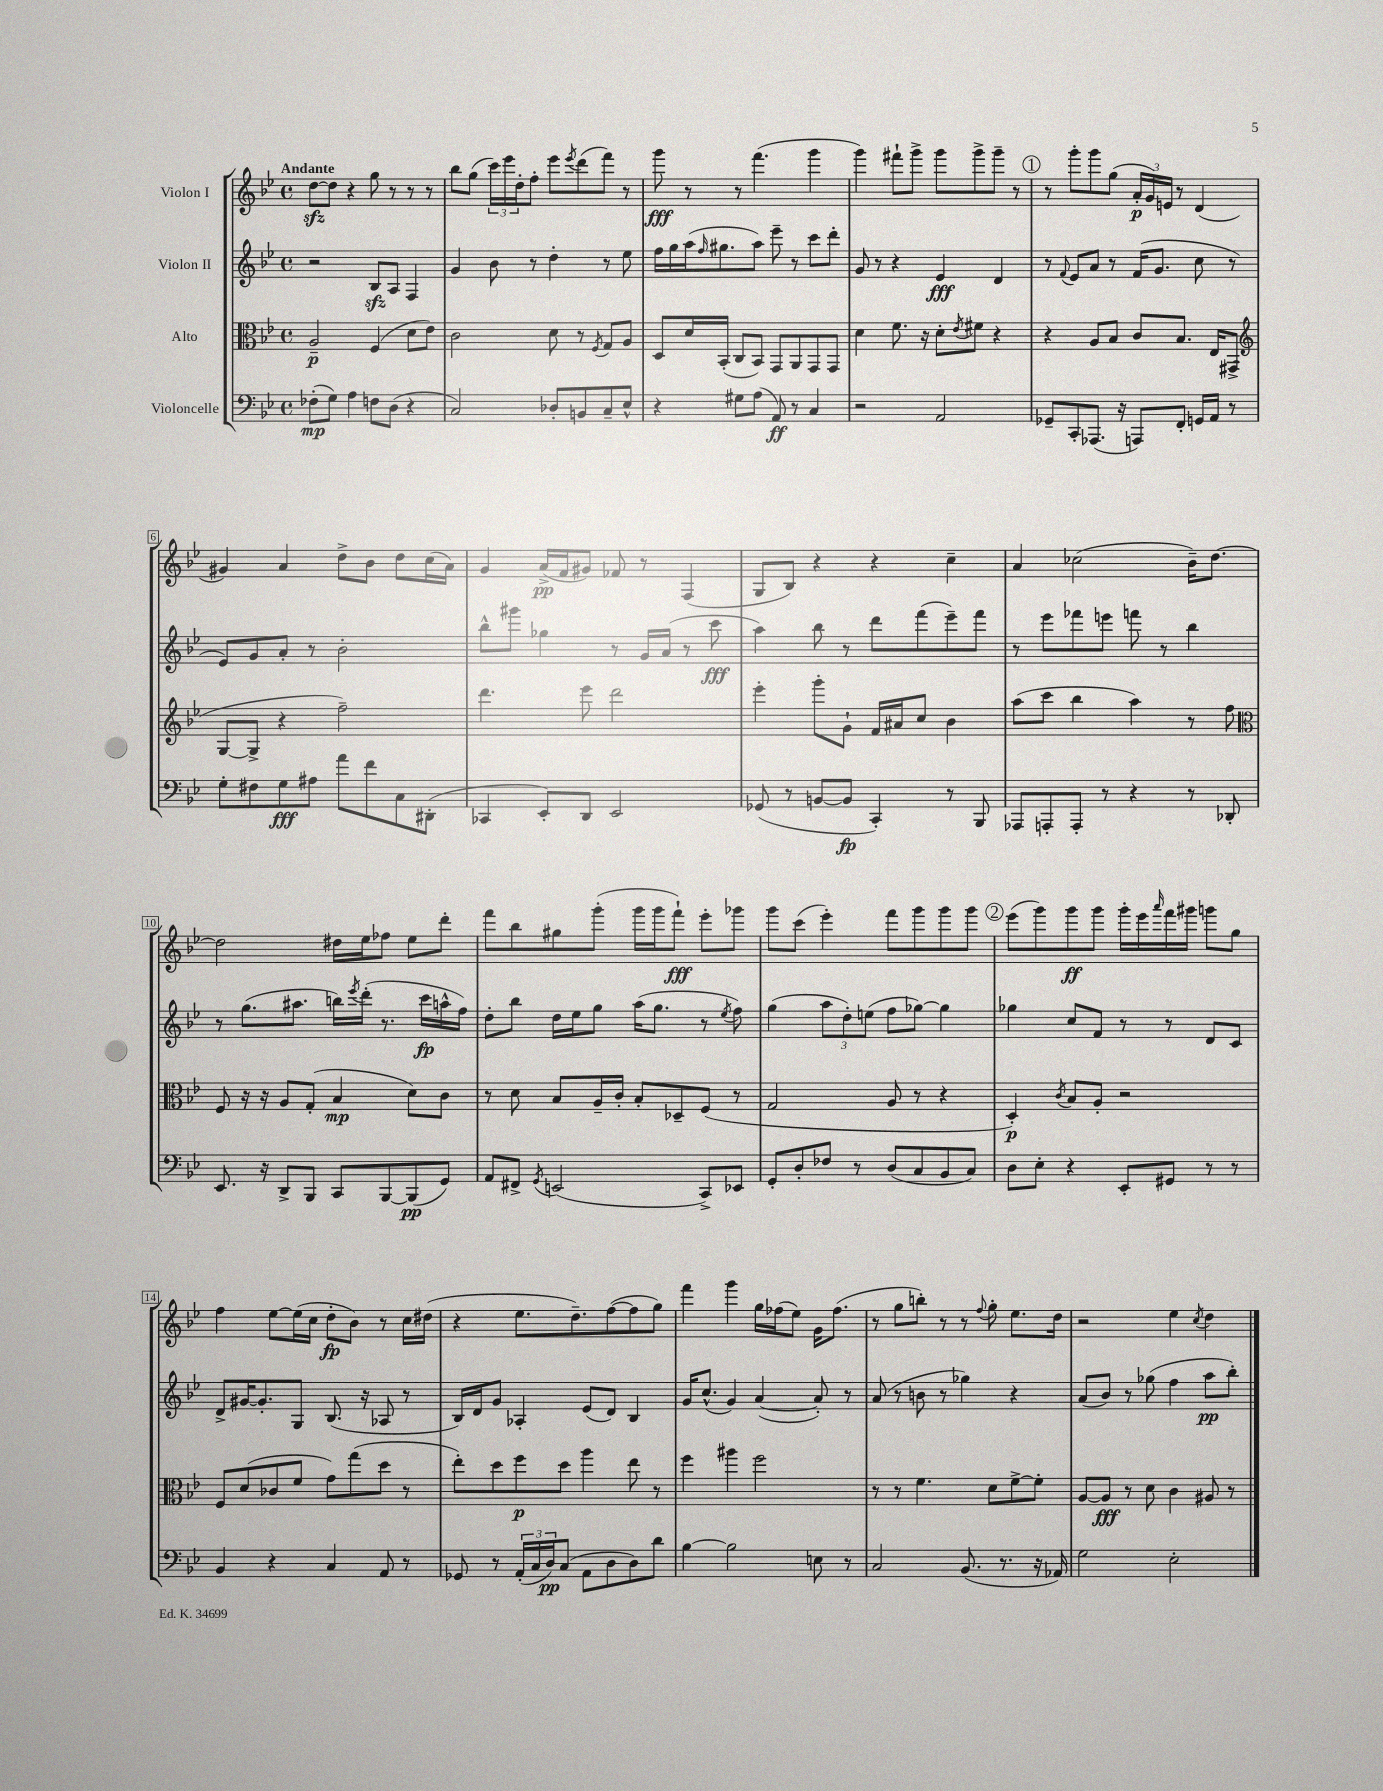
<<
\new StaffGroup <<
\new Staff = "s0" \with { instrumentName = "Violon I" } {
    \clef treble \key bes \major \defaultTimeSignature \time 4/4 \tempo "Andante"
    d''8~\sfz d''8 r4 g''8 r8 r8 r8 |
    bes''8 g''8( \tuplet 3/2 { c'''16) ees'''16 d''16-. } f''8-. ees'''8 \acciaccatura { ees'''8 } d'''8( f'''8) r8 |
    g'''8\fff r8 r8 f'''4.( g'''4 |
    g'''4) fis'''8-! g'''8-> g'''8 g'''8-> g'''8-- r8 |
    \mark \markup { \circle "1" } r8 g'''8-. g'''8 g''8( \tuplet 3/2 { a'16-.\p g'16) e'16 } r8 d'4( |
    gis'4) a'4 d''8-> bes'8 d''8 c''16( a'16) |
    g'4 a'16->\pp( f'16 gis'8) fes'8 r8 f4( |
    g8 bes8) r4 r4 c''4-- |
    a'4 ces''2( bes'16--) d''8.~ |
    d''2 dis''16 ees''16 fes''8 ees''8 d'''8-. |
    f'''8 bes''8 gis''8 g'''8-.( g'''16 g'''16 f'''8-!\fff) ees'''8-. ges'''8 |
    g'''8 c'''8( ees'''4-.) f'''8 g'''8 g'''8 g'''8 |
    \mark \markup { \circle "2" } ees'''8( g'''8) g'''8\ff g'''8 g'''16-. ees'''16 \grace { a'''16 } f'''16 gis'''16 g'''8 g''8 |
    f''4 ees''8~ ees''16( c''16 d''8-.\fp bes'8) r8 c''16 dis''16( |
    r4 ees''8. d''8.--) f''8~( f''8 g''8) |
    f'''4 g'''4 g''16 fes''16( ees''8) g'16 fes''8.( |
    r8 g''8 b''8-.) r8 r8 \appoggiatura { f''8 } g''8-. ees''8. d''16 |
    r2 ees''4 \acciaccatura { c''8 } d''4 \bar "|." |
}
\new Staff = "s1" \with { instrumentName = "Violon II" } {
    \clef treble \key bes \major \defaultTimeSignature \time 4/4
    r2 bes8\sfz a8 f4 |
    g'4 bes'8 r8 d''4-. r8 ees''8 |
    f''16 g''16 a''16( \grace { f''16 } gis''8. a''8) ees'''8-- r8 c'''8 d'''8-. |
    g'8 r8 r4 ees'4\fff d'4 |
    \mark \markup { \circle "1" } r8 \appoggiatura { f'8 } ees'8 a'8 r8 f'16( g'8. c''8 r8 |
    ees'8) g'8 a'8-. r8 bes'2-. |
    bes''8-^ gis'''8 ges''4 r8 g'16 a'16( r8 c'''8\fff |
    a''4) bes''8 r8 d'''8 f'''8( ees'''8--) f'''8 |
    r8 ees'''8 fes'''8 e'''8 f'''8 r8 bes''4 |
    r8 g''8.( ais''8. b''16) \acciaccatura { ees'''8 } d'''16-.( r8. c'''16\fp a''16-^ f''16) |
    d''8-. bes''8 d''16 ees''16 g''8 a''16( g''8. r8 \acciaccatura { ees''8 } f''8) |
    g''4( \tuplet 3/2 { a''8 d''8-.) e''8( } f''8 ges''8~) ges''4 |
    \mark \markup { \circle "2" } ges''4 c''8 f'8 r8 r8 d'8 c'8 |
    d'8-> gis'16~ gis'8.-. g8 bes8.( r16 aes8 r8 |
    bes16) d'16 g'8 aes4-. ees'8( d'8) bes4 |
    g'16 c''8.-^( g'4) a'4~( a'8-.) r8 |
    a'8( r8 b'8 r8 ges''4) r4 |
    a'8( bes'8) r8 ges''8( f''4 a''8\pp bes''8-.) \bar "|." |
}
\new Staff = "s2" \with { instrumentName = "Alto" } {
    \clef alto \key bes \major \defaultTimeSignature \time 4/4
    a2--\p f4( d'8 ees'8) |
    c'2 d'8 r8 \acciaccatura { f8 } g8 a8 |
    d8 d'16 bes,16-.( c8 bes,8) g,8 a,8 g,8 g,8 |
    d'4 f'8. r16 d'8-. \acciaccatura { ees'8 } fis'8 r4 |
    \mark \markup { \circle "1" } r4 a8 bes8 c'8 bes8. ees16 gis,8->( |
    \clef treble g8~ g8-> r4 f''2--) |
    d'''4. ees'''8 d'''2 |
    ees'''4-. g'''8-. g'8-! f'16 ais'16 c''8 bes'4 |
    a''8( c'''8 bes''4 a''4) r8 f''8 |
    \clef alto f8 r16 r16 a8 g8-.( bes4\mp d'8) c'8 |
    r8 d'8 bes8 a16-- c'16-. bes8-. des8-- f8( r8 |
    g2 a8 r8 r4 |
    \mark \markup { \circle "2" } d4-.\p) \acciaccatura { c'8 } bes8 a8-. r2 |
    f8 d'8( ces'8 f'8 g'8) g''8( d''8 r8 |
    ees''8-.) d''8 f''8\p d''8 a''4 ees''8 r8 |
    f''4 ais''4 f''2 |
    r8 r8 f'4. d'8 f'8~-> f'8-. |
    a8~ a8\fff r8 d'8 c'4 ais8 r8 \bar "|." |
}
\new Staff = "s3" \with { instrumentName = "Violoncelle" } {
    \clef bass \key bes \major \defaultTimeSignature \time 4/4
    fes8-.\mp( g8) a4 f8 d8( r4 |
    c2) des8-. b,8 c8-- ees8-^ |
    r4 gis8 a8( a,8\ff) r8 c4 |
    r2 a,2 |
    \mark \markup { \circle "1" } ges,8-- c,8-. aes,,8.( r16 a,,8) f,8-. g,16 a,16 r8 |
    g8-. fis8 g8\fff ais8 a'8 f'8 c8 dis,8-.( |
    ces,4 ees,8-.) d,8 ees,2 |
    ges,8( r8 b,8~ b,8\fp c,4-.) r8 bes,,8 |
    aes,,8 a,,8-. a,,8-. r8 r4 r8 des,8-. |
    ees,8. r16 d,8-> bes,,8 c,8 bes,,8~ bes,,8\pp( g,8) |
    a,8 fis,8-> \acciaccatura { g,8 } e,2( c,8->) ees,8 |
    g,8-. d8-. fes8 r8 d8( c8 bes,8 c8) |
    \mark \markup { \circle "2" } d8 ees8-. r4 ees,8-. gis,8 r8 r8 |
    bes,4 r4 c4 a,8 r8 |
    ges,8 r8 \tuplet 3/2 { a,16-.( c16 d16\pp) } c8( a,8 d8 d8) d'8 |
    bes4~ bes2 e8 r8 |
    c2 bes,8.( r8. r16 aes,16) |
    g2 ees2-. \bar "|." |
}
>>
>>
\layout { \context { \Score \override BarNumber.stencil = #(make-stencil-boxer 0.1 0.3 ly:text-interface::print) } }
